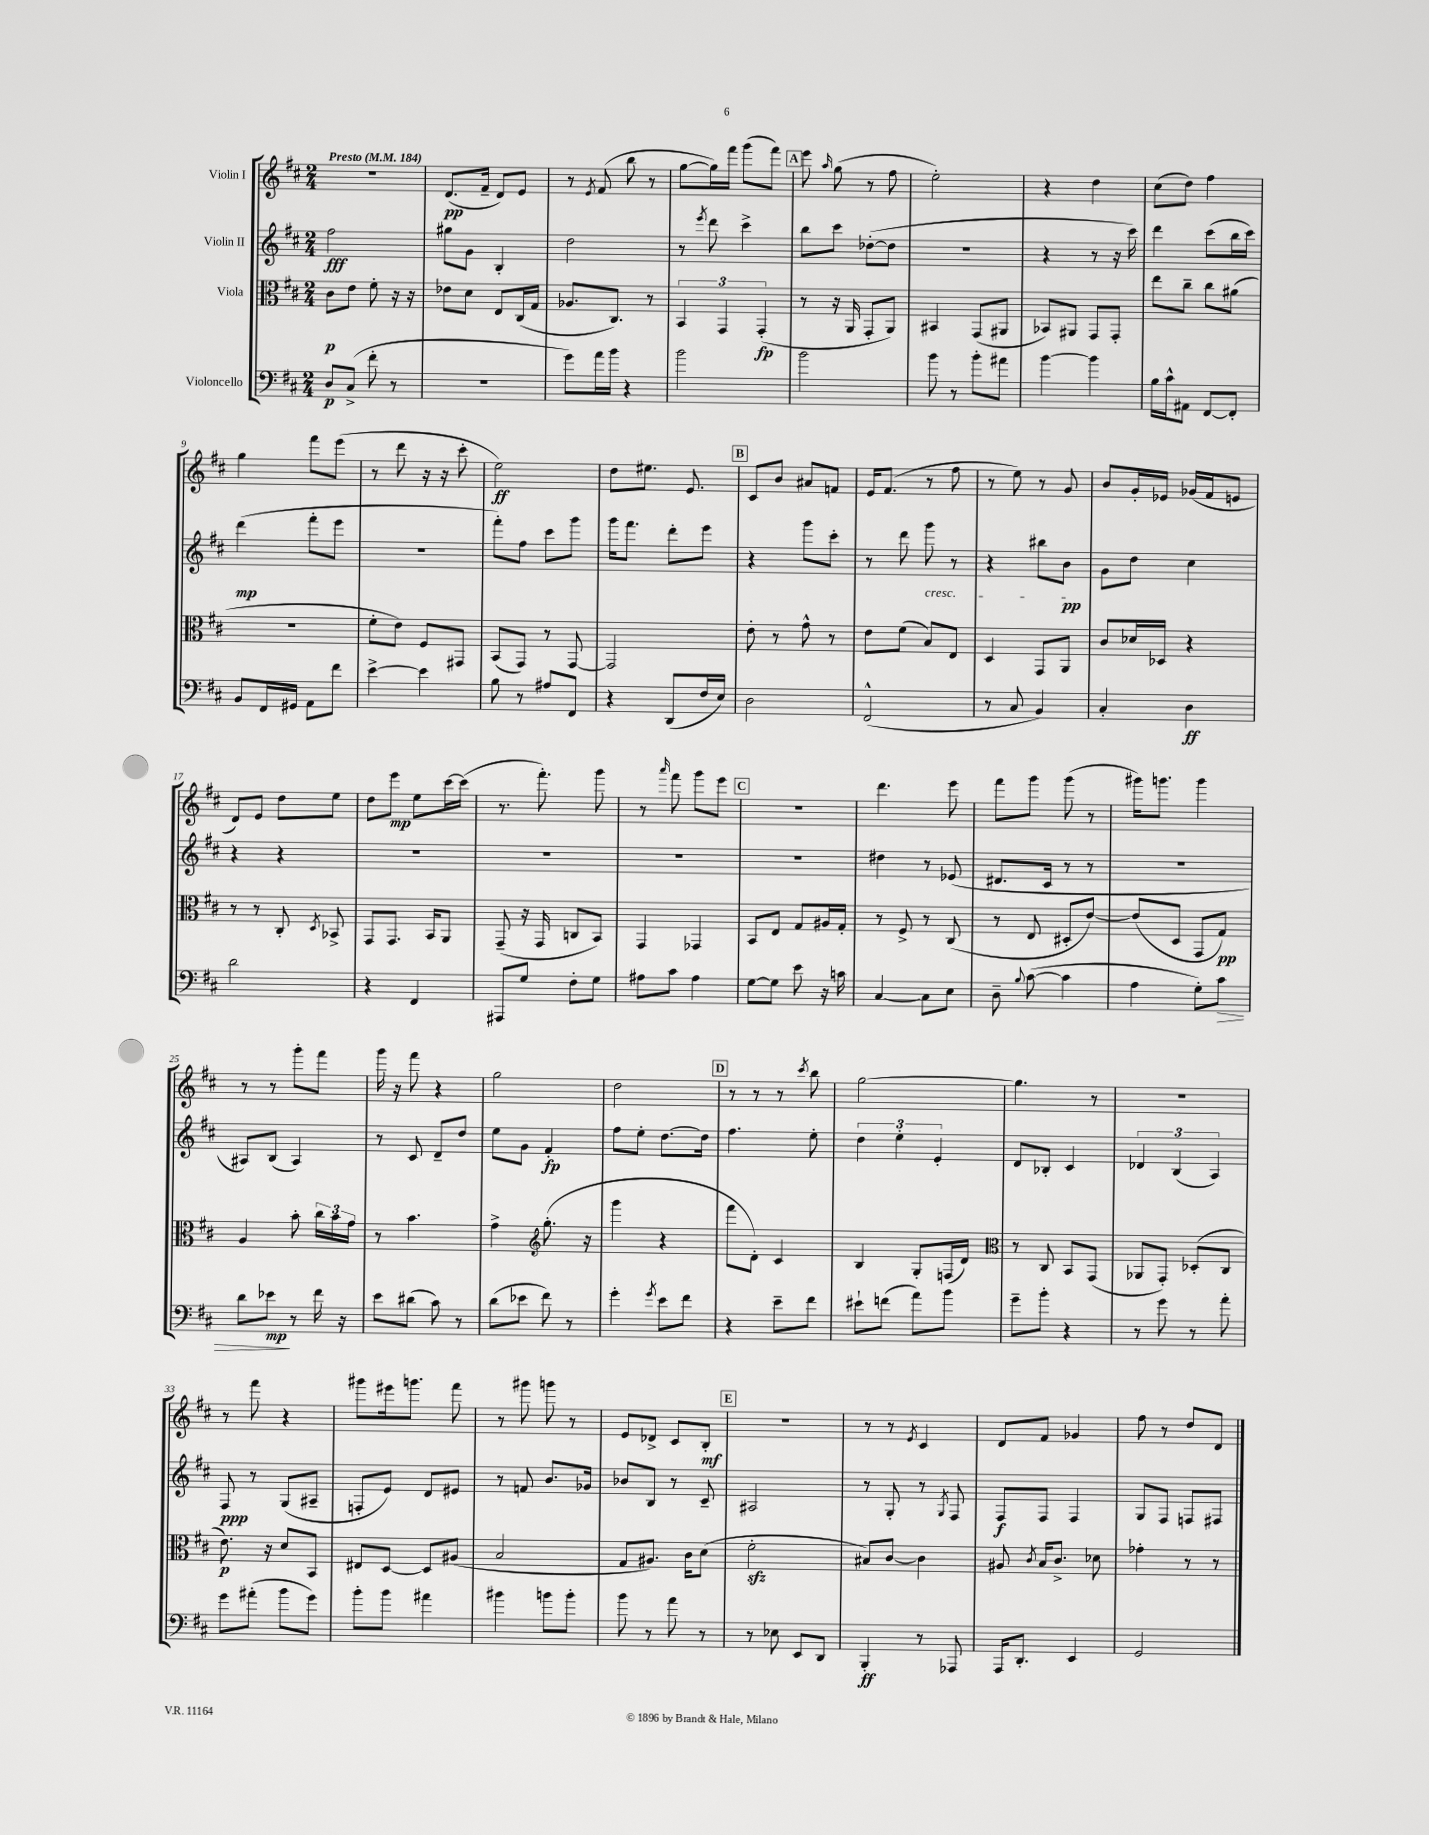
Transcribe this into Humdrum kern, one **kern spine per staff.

**kern	**kern	**kern	**kern
*staff4	*staff3	*staff2	*staff1
*clefF4	*clefC3	*clefG2	*clefG2
*k[f#c#]	*k[f#c#]	*k[f#c#]	*k[f#c#]
*M2/4	*M2/4	*M2/4	*M2/4
*MM184	*MM184	*MM184	*MM184
8D	8c#	2ff#	2r
(8C#^	8e	.	.
8f#'	8f#'	.	.
8r	16r	.	.
.	16r	.	.
=	=	=	=
2r	8e-	8gg#	(8.d
.	8d	8g	.
.	.	.	16f#~
.	8E	4B'	8d)
.	(16C#	.	8e
.	16G	.	.
=	=	=	=
8g)	8.A-	2dd	8r
.	.	.	8qe
16a	.	.	(8f#
16b	8.C#)	.	.
4r	.	.	8bb
.	8r	.	8r
=	=	=	=
2b	6BB	8r	[8gg
.	.	8qeee	.
.	.	8ddd	16gg])
.	6GG	.	.
.	.	.	16fff#
.	.	4ccc#^	(8ggg
.	(6GG'	.	.
.	.	.	8fff#)
=	=	=	=
2b	8r	8bb	8eee
.	.	.	16qqaa
.	16r	8ccc#	(8gg
.	16AA	.	.
.	8GG'	([8dd-'	8r
.	8AA)	8dd-]	8ff#
=	=	=	=
8b	4BB#	2r	2ee')
8r	.	.	.
8b'	(8GG	.	.
8a#	8AA#	.	.
=	=	=	=
[4b	8BB-)	4r	4r
.	8AA#	.	.
4b]	8GG	8r	4dd
.	8GG'	16r	.
.	.	16ccc#)	.
=	=	=	=
16B	8ee	4ddd	(8cc#
16c#^^	.	.	.
8AA#	8cc#~	.	8dd)
[8FF#	8cc#	(8ccc#	4ff#
8FF#']	(8a#	16bb	.
.	.	16ccc#)	.
=	=	=	=
8BB	2r	(4ddd	4gg
16FF#	.	.	.
16GG#	.	.	.
8AA	.	8fff#'	8fff#
8f#	.	8eee	(8eee
=	=	=	=
[4e^	8f#'	2r	8r
.	8e)	.	8ddd
4e]	8F#	.	16r
.	.	.	16r
.	8GG#	.	8ccc#'
=	=	=	=
8B	(8BB	8fff#')	2ee)
8r	8GG)	8ff#	.
8A#	8r	8ccc#	.
8FF#	[8GG	8ggg	.
=	=	=	=
4r	2GG]	16ggg	8dd
.	.	8.fff#	.
.	.	.	8.ee#
(8DD	.	8ddd'	.
.	.	.	8.e
16F#	.	8eee	.
16E)	.	.	.
=	=	=	=
2D	8e'	4r	8c#
.	8r	.	8b
.	8g^^	8ggg	8a#
.	8r	8ccc#'	8f
=	=	=	=
(2FF#^^	8e	8r	16e
.	.	.	(8.f#
.	(8f#	8ddd	.
.	8B)	8ggg	8r
.	8E	8r	8ff#
=	=	=	=
8r	4D	4r	8r
8C#	.	.	8ee)
4BB)	8GG	8bb#	8r
.	8AA	8b	8g
=	=	=	=
4C#'	8c#	8g	8b
.	16d-	8dd	16g'
.	16D-	.	16e-
4D	4r	4cc#	(16g-
.	.	.	16f#
.	.	.	8e
=	=	=	=
2d	8r	4r	8d)
.	8r	.	8e
.	8C#'	4r	8dd
.	8qD	.	.
.	8BB-^	.	8ee
=	=	=	=
4r	8GG	2r	8dd
.	8.GG	.	8eee
4FF#	.	.	8ee
.	16BB	.	.
.	8AA	.	[16ccc#
.	.	.	(16ccc#]
=	=	=	=
8AAA#	(8GG~	2r	8.r
8G	16r	.	.
.	16GG	.	8.fff#')
8F#'	8C	.	.
8G	8BB)	.	8ggg
=	=	=	=
8A#	4GG	2r	8r
.	.	.	16qqaaa
8c#	.	.	8fff#
4A#	4GG-	.	8ggg
.	.	.	8eee
=	=	=	=
[8G	8BB	2r	2r
8G]	8E	.	.
8e	8G	.	.
16r	16A#	.	.
16c	16G'	.	.
=	=	=	=
[4C#	8r	4dd#	4.ddd
.	8F#^	.	.
8C#]	8r	8r	.
8E	(8C#	(8e-	8eee
=	=	=	=
8D~	8r	8.d#	8fff#
8qqB	.	.	.
([8c#	8E	.	8ggg
.	.	16c#	.
4c#]	8D#'	8r	(8ggg
.	[8e)	8r	8r
=	=	=	=
4A	(8e]	2r	16ggg#)
.	.	.	8.ggg
.	8D	.	.
8G')	8GG	.	4ggg
8c#	8G)	.	.
=	=	=	=
8d	4A	8A#)	8r
8e-	.	(8B	8r
8r	8b'	4A#)	8ggg'
16f#	24cc#	.	8fff#
.	24b	.	.
16r	.	.	.
.	24g	.	.
=	=	=	=
8e	8r	8r	16ggg
.	.	.	16r
(8d#	4.b	8c#	8fff#
8c#)	.	8d~	4r
8r	.	8dd	.
=	=	=	=
(8d	4g^	8ee	2gg
8e-	.	8g	.
*	*clefG2	*	*
8f#)	(8.gg'	4f#'	.
8r	.	.	.
.	16r	.	.
=	=	=	=
4g'	4ggg	8ff#	2dd
.	.	8ee'	.
8qg	.	.	.
8e	4r	[8.dd	.
8f#	.	.	.
.	.	16dd]	.
=	=	=	=
4r	8fff#	4.ff#	8r
.	8d')	.	8r
8e~	4c#	.	8r
.	.	.	8qccc#
8f#	.	8ee'	8bb
=	=	=	=
8e#`	4B	6dd	[2gg
(8f	.	.	.
.	.	6ee'	.
8a)	8G'	.	.
.	.	6e'	.
8b	(16F	.	.
.	16d)	.	.
=	=	=	=
*	*clefC3	*	*
8g~	8r	8d	4.gg]
8b'	8C#	8B-'	.
4r	8BB	4c#	.
.	(8GG	.	8r
=	=	=	=
8r	8AA-	6d-	2r
8g	8GG')	.	.
.	.	(6B	.
8r	(8D-'	.	.
.	.	6A)	.
8a'	8C#	.	.
=	=	=	=
8g	8.e)	8F#	8r
(8a#'	.	8r	8fff#
.	16r	.	.
8b	8d	(8G	4r
8g)	8BB	8A#~	.
=	=	=	=
8b'	8E#	8F'	8ggg#
8b	[8D	8e)	16eee#
.	.	.	8.ggg
4a#	8D]	8d	.
.	(8A#	8e#	8fff#
=	=	=	=
4b#	2B	8r	8r
.	.	8f	8ggg#
8b	.	8.b	8ggg
8b'	.	.	8r
.	.	16g-	.
=	=	=	=
8b	8G	8b-	8e
8r	8.A#)	8B	8d-^
8a	.	8r	8c#
.	16c#	.	.
8r	(8d	8c#~	8B'
=	=	=	=
8r	2f#'	2A#	2r
8E-	.	.	.
8EE	.	.	.
8DD	.	.	.
=	=	=	=
4BBB'	8B#)	8r	8r
.	[8c#	8G'	8r
.	.	.	8qe
8r	4c#]	8r	4c#
.	.	8qG	.
8AAA-	.	8F#	.
=	=	=	=
16AAA	8A#	8F#	8d
8.DD'	.	.	.
.	8qc#	.	.
.	16B	8F#	8f#
.	8.c#^	.	.
4EE	.	4F#	4g-
.	8d-	.	.
=	=	=	=
2GG	4g-'	8G	8ff#
.	.	8F#	8r
.	8r	8F	8dd
.	8r	8F#	8d
==	==	==	==
*-	*-	*-	*-
